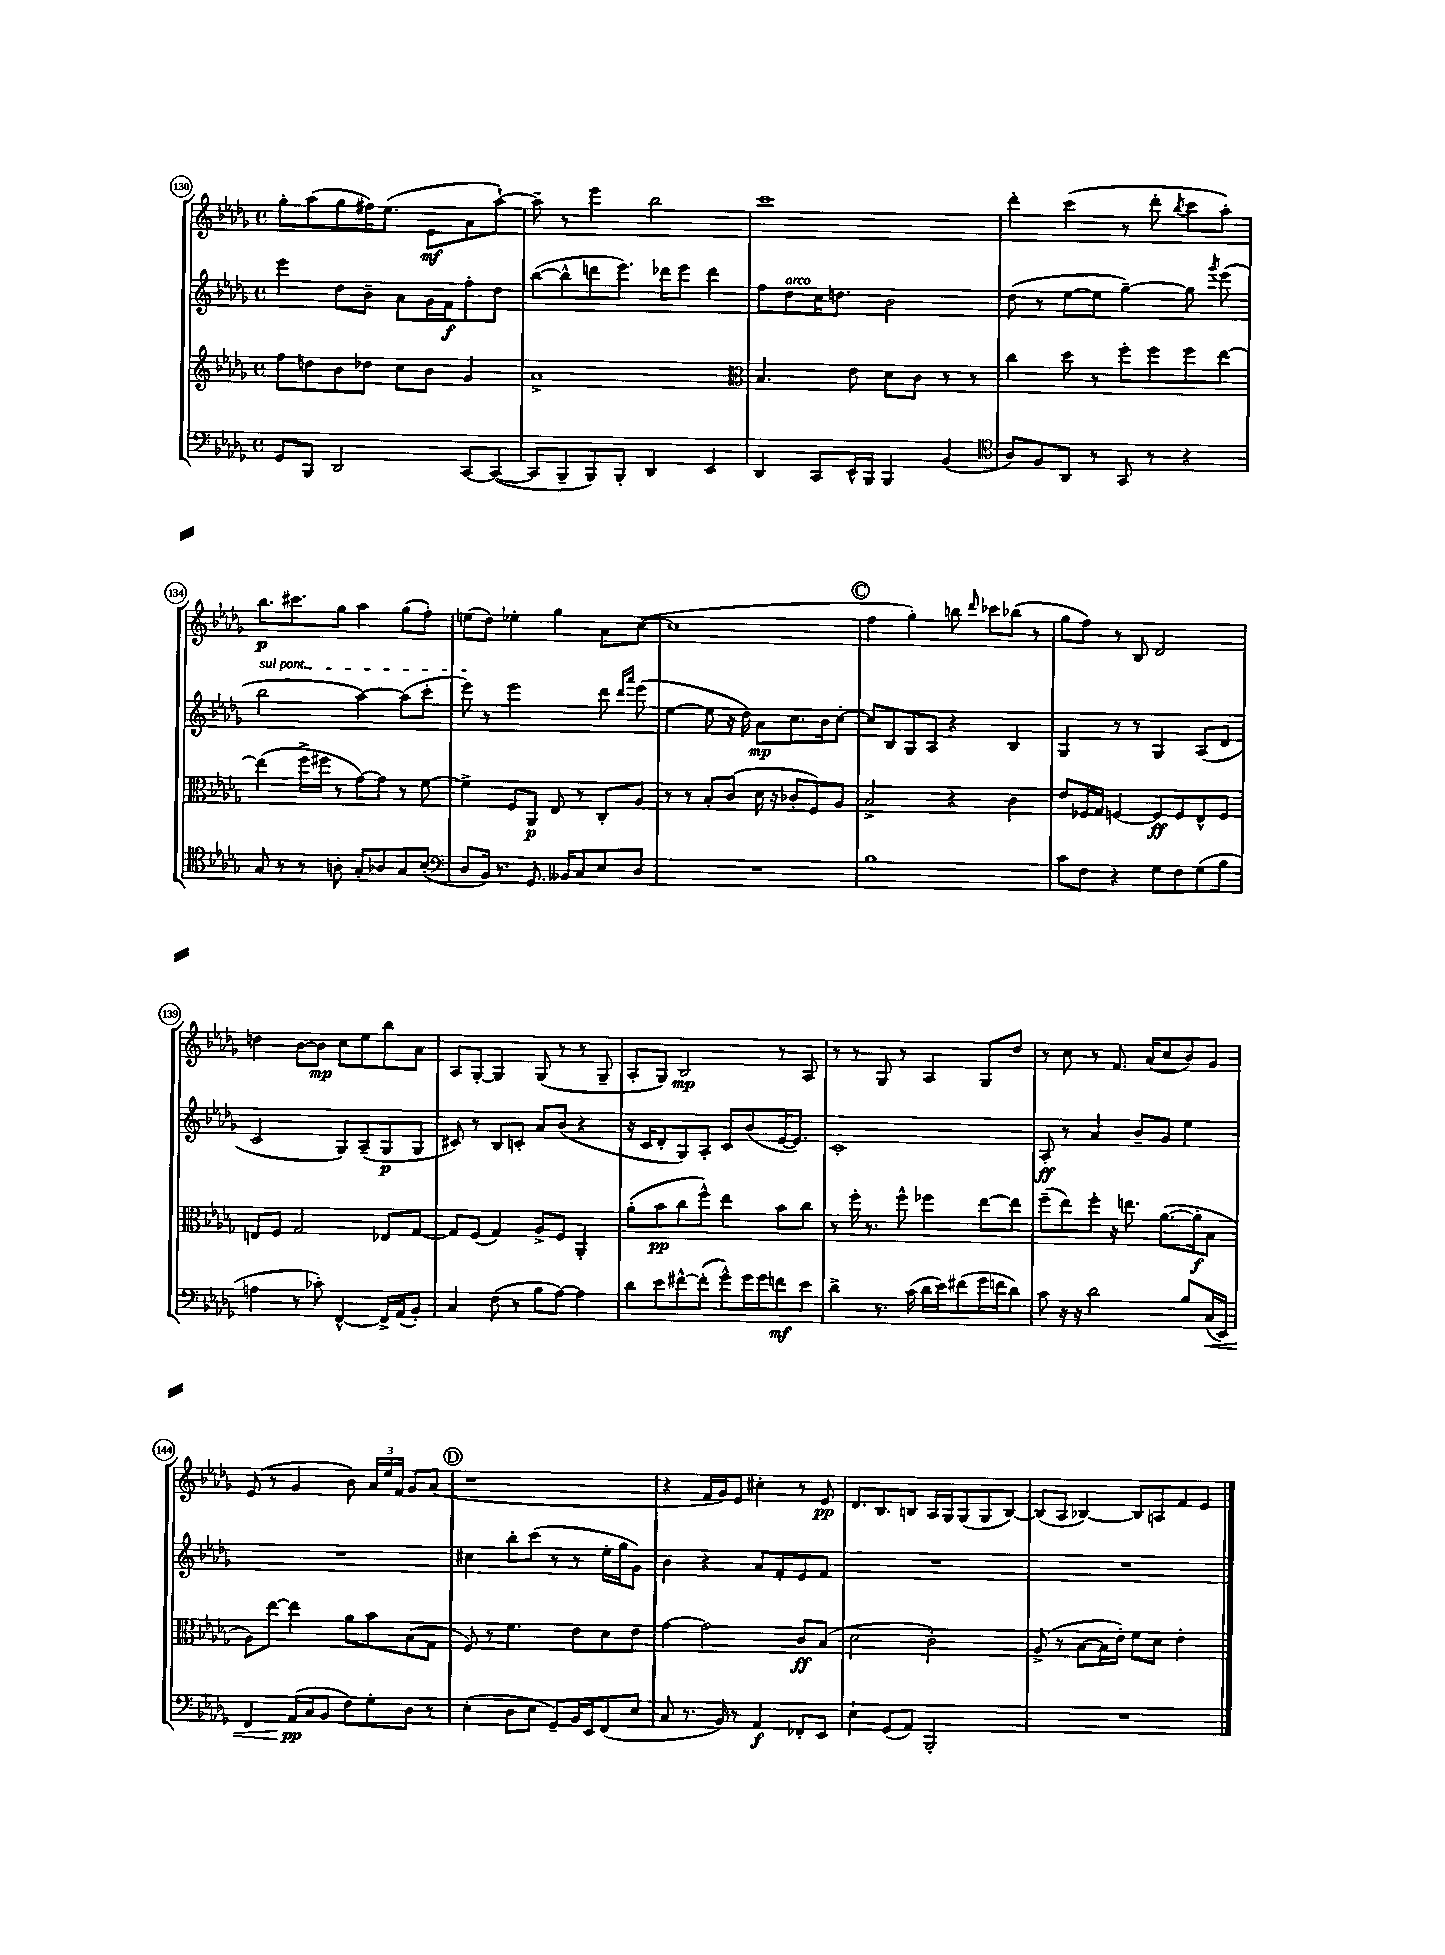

**kern	**dynam	**kern	**dynam	**kern	**dynam	**kern	**dynam
*part4	*part4	*part3	*part3	*part2	*part2	*part1	*part1
*staff4	*staff4	*staff3	*staff3	*staff2	*staff2	*staff1	*staff1
*clefF4	*	*clefG2	*	*clefG2	*	*clefG2	*
*k[b-e-a-d-g-]	*	*k[b-e-a-d-g-]	*	*k[b-e-a-d-g-]	*	*k[b-e-a-d-g-]	*
*M4/4	*	*M4/4	*	*M4/4	*	*M4/4	*
*met(c)	*	*met(c)	*	*met(c)	*	*met(c)	*
=130	=130	=130	=130	=130	=130	=130	=130
8GG-/L	.	8ff\L	.	4eee-\	.	8gg-'\L	.
8BBB-/J	.	8ddn\	.	.	.	(8aa-\	.
2DD-/	.	8b-\	.	8dd-\L	.	8gg-\	.
.	.	8dd-X\J	.	8b-~\J	.	16ff#X\K)	.
.	.	.	.	.	.	(8.ee-\J	.
.	.	8cc\L	.	8a-\L	.	.	.
.	.	8b-\J	.	16g-\L	.	8e-\L	mf
.	.	.	.	16f\J	f	.	.
[8CC/L	.	4g-/	.	8ff'\	.	8a-\	.
(8CC/J_	.	.	.	8dd-\J	.	[8aa-`\J)	.
=131	=131	=131	=131	=131	=131	=131	=131
8CC/L]	.	1a-^	.	([8bb-\L	.	8aa-~\]	.
8BBB-~/	.	.	.	8bb-^^\]	.	8r	.
8BBB-/)	.	.	.	8dddn\	.	4eee-\	.
8BBB-'/J	.	.	.	8.eee-\J)	.	.	.
4DD-/	.	.	.	.	.	2bb-\	.
.	.	.	.	16ddd-X\KL	.	.	.
.	.	.	.	8eee-\J	.	.	.
4EE-/	.	.	.	4ddd-\	.	.	.
=132	=132	=132	=132	=132	=132	=132	=132
*	*	*clefC3	*	*	*	*	*
4DD-/	.	4.B-/	.	8ff\L	.	1ccc	.
!	!	!	!	!LO:TX:a:i:t=arco	!	!	!
.	.	.	.	8dd-\	.	.	.
8CC/L	.	.	.	16cc\K	.	.	.
.	.	.	.	8.ddn\J	.	.	.
16EE-^^/L	.	8e-\	.	.	.	.	.
16BBB-/JJ	.	.	.	.	.	.	.
4BBB-/	.	8d-\L	.	2b-\	.	.	.
.	.	8c\J	.	.	.	.	.
(4BB-/	.	8r	.	.	.	.	.
.	.	8r	.	.	.	.	.
=133	=133	=133	=133	=133	=133	=133	=133
*clefC4	*	*	*	*	*	*	*
8A-/L)	.	4cc\	.	(8dd-\	.	4ddd-'\	.
8F/	.	.	.	8r	.	.	.
8AA-/J	.	8dd-\	.	[8ee-\L	.	(4ccc\	.
8r	.	8r	.	8ee-\J]	.	.	.
8GG-/	.	8ff'\L	.	[4gg-~\)	.	8r	.
8r	.	8ff\	.	.	.	8ddd-'\	.
.	.	.	.	.	.	8qbb-/	.
4r	.	8ff\	.	8gg-\]	.	8ccc\L	.
.	.	.	.	8qggg-/	.	.	.
.	.	[8ee-\J	.	(8eee-\	.	8aa-'\J)	.
!!LO:LB:g=z
=134	=134	=134	=134	=134	=134	=134	=134
!	!	!	!	!LO:TX:a:i:t=sul pont.	!	!	!
8G-/	.	(4ee-\]	.	2bb-\	.	8.bb-\L	p
8r	.	.	.	.	.	.	.
.	.	.	.	.	.	8.ccc#X\	.
8r	.	16ff^\LL	.	.	.	.	.
.	.	16ff#X\JJ	.	.	.	.	.
8An'\	.	8r	.	.	.	8gg-\J	.
8G-'/L	.	[8g-\L)	.	[4aa-\)	.	4aa-\	.
8A-X/	.	8g-\J]	.	.	.	.	.
8G-/	.	8r	.	(8aa-\L]	.	(8gg-\L	.
(8B-'/J	.	[8f\	.	8ccc'\J	.	8ff'\J)	.
=135	=135	=135	=135	=135	=135	=135	=135
*clefF4	*	*	*	*	*	*	*
8D-/L	.	4f^\]	.	8eee-\)	.	(8een\L	.
16BB-/Jk)	.	.	.	8r	.	8dd-\J)	.
8.r	.	.	.	.	.	.	.
.	.	8F/L	.	2eee-\	.	4ee-X'\	.
8.GG-/	.	8AA-/J	p	.	.	.	.
.	.	8E-/	.	.	.	4gg-\	.
16BB--X/KL	.	.	.	.	.	.	.
8C/	.	8r	.	.	.	.	.
8E-/	.	8C'/L	.	8ddd-\	.	8a-\L	.
.	.	.	.	16qqddd-/LL	.	.	.
.	.	.	.	16qqaaa-/JJ	.	.	.
8D-/J	.	8A-/J	.	(8eee-\	.	([8cc\J	.
=136	=136	=136	=136	=136	=136	=136	=136
1r	.	8r	.	[4ee-\	.	1cc]	.
.	.	8r	.	.	.	.	.
.	.	8B-'/L	.	8ee-\]	.	.	.
.	.	(8c/J	.	16r	.	.	.
.	.	.	.	16dd-\)	.	.	.
.	.	16d-\	.	8a-\L	mp	.	.
.	.	16r	.	.	.	.	.
.	.	8c-X'/L	.	8.cc\	.	.	.
.	.	8F/)	.	.	.	.	.
.	.	.	.	16b-\k	.	.	.
.	.	8A-/J	.	[8cc'\J	.	.	.
!!LO:REH:place=s1:t=C
=137	=137	=137	=137	=137	=137	=137	=137
1B-	.	2B-^/	.	8cc/L]	.	4ff\	.
.	.	.	.	8B-/	.	.	.
.	.	.	.	8G-/	.	4gg-'\)	.
.	.	.	.	8A-/J	.	.	.
.	.	4r	.	4r	.	8bbn\	.
.	.	.	.	.	.	16qqddd-/	.
.	.	.	.	.	.	8ccc-X\L	.
.	.	4c\	.	4B-/	.	(8bb-X\J	.
.	.	.	.	.	.	8r	.
=138	=138	=138	=138	=138	=138	=138	=138
8c\L	.	8e-/L	.	4G-/	.	8gg-\L	.
8F\J	.	16F-X/L	.	.	.	8ff\J)	.
.	.	16G-/JJ	.	.	.	.	.
4r	.	[4Fn/	.	8r	.	8r	.
.	.	.	.	8r	.	8B-/	.
8G-\L	.	8F/L]	ff	4G-/	.	2d-/	.
8F\	.	8F/	.	.	.	.	.
(8G-\	.	8E-^^/	.	(8A-/L	.	.	.
8B-\J	.	8F/J	.	8d-/J	.	.	.
!!LO:LB:g=z
=139	=139	=139	=139	=139	=139	=139	=139
4An\	.	8En/L	.	2c/	.	4ddn\	.
.	.	8F/J	.	.	.	.	.
8r	.	2G-/	.	.	.	[8b-\L	.
8c-X'\)	.	.	.	.	.	8b-\J]	mp
[4FF^^/	.	.	.	8G-/L)	.	8cc\L	.
.	.	.	.	(8A-~/	.	8ee-\	.
16FF^/LL]	.	8E-X/L	.	8G-/	p	8bb-\	.
(16AA-/J	.	.	.	.	.	.	.
8BB-'/J)	.	[8G-/J	.	8G-/J	.	8a-\J	.
=140	=140	=140	=140	=140	=140	=140	=140
4C/	.	8G-/L]	.	8c#X/)	.	8A-/L	.
.	.	(8F/J	.	8r	.	[8G-'/J	.
(8F\	.	4G-/)	.	8B-/L	.	4G-/]	.
8r	.	.	.	8cn'/J	.	.	.
8B-\L	.	8A-^/L	.	8a-/L	.	(8G-/	.
[8A-\J)	.	8F/J	.	(8b-/J	.	8r	.
4A-\]	.	4AA-'/	.	4r	.	8r	.
.	.	.	.	.	.	8G-~/	.
=141	=141	=141	=141	=141	=141	=141	=141
8d-\L	.	(8a-'\L	.	16r	.	8A-'/L	.
.	.	.	.	16c/KL	.	.	.
8e-\	.	8b-\	pp	8d-'/	.	8G-/J)	.
[8f#X^^\	.	8cc\	.	8G-/)	.	2B-/	mp
(8f#'\J]	.	8ff^^\J)	.	8A-'/J	.	.	.
8g-^^\L)	.	4ee-\	.	8c/L	.	.	.
16g-\L	.	.	.	(8b-/	.	.	.
16g-\J	.	.	.	.	.	.	.
8fn\	mf	8b-\L	.	[16e-/K	.	8r	.
.	.	.	.	8.e-/J])	.	.	.
8e-\J	.	8cc\J	.	.	.	8A-/	.
=142	=142	=142	=142	=142	=142	=142	=142
4d-^\	.	8r	.	1c'	.	8r	.
.	.	16ff'\	.	.	.	8r	.
.	.	8.r	.	.	.	.	.
8.r	.	.	.	.	.	8G-/	.
.	.	8ff^^\	.	.	.	8r	.
(16c\	.	.	.	.	.	.	.
16d-\LL	.	4ff-X\	.	.	.	4A-/	.
16e-\J)	.	.	.	.	.	.	.
(8f#X\	.	.	.	.	.	.	.
16g-\L	.	[8ee-\L	.	.	.	8G-/L	.
16fn\J	.	.	.	.	.	.	.
8d-\J)	.	8ee-\J]	.	.	.	8dd-/J	.
=143	=143	=143	=143	=143	=143	=143	=143
8c\	.	(8ff~\L	.	8A-'/	ff	8r	.
16r	.	8ee-\)	.	8r	.	8cc\	.
16r	.	.	.	.	.	.	.
2d-\	.	8ff'\J	.	4a-/	.	8r	.
.	.	16r	.	.	.	8.f/	.
.	.	8.een\	.	.	.	.	.
.	.	.	.	8b-~/L	.	.	.
.	.	.	.	.	.	(16a-/KL	.
.	.	([8.a-\L	.	8g-/J	.	8cc/	.
8B-/L	.	.	.	4ee-\	.	8b-/)	.
.	.	16a-'\k]	f	.	.	.	.
!	!LO:HP:b	!	!	!	!	!	!
(16C/L	<	8B-\J	.	.	.	8g-/J	.
16EE-/JJ)	.	.	.	.	.	.	.
!!LO:LB:g=z
=144	=144	=144	=144	=144	=144	=144	=144
4FF/	.	8A-\L)	.	1r	.	(8e-/	.
.	.	[8ee-\J	.	.	.	8r	.
(16AA-/LL	pp	4ee-\]	.	.	.	4g-/	.
16C/J	[	.	.	.	.	.	.
8BB-/J	.	.	.	.	.	.	.
8F\L)	.	8a-\L	.	.	.	8b-\)	.
8G-'\	.	8b-\	.	.	.	24a-/LL	.
.	.	.	.	.	.	24ee-/	.
.	.	.	.	.	.	24f/JJ	.
8D-\J	.	(8B-\	.	.	.	8g-/L	.
8r	.	8G-\J	.	.	.	(8a-/J	.
!!LO:REH:place=s1:t=D
=145	=145	=145	=145	=145	=145	=145	=145
(4E-'\	.	8F/)	.	4cc#X\	.	1r	.
.	.	8r	.	.	.	.	.
8D-\L	.	4.f\	.	8bb-'\L	.	.	.
8E-\J	.	.	.	(8ccc\J	.	.	.
8GG-~/L)	.	.	.	8r	.	.	.
16BB-/L	.	8e-\L	.	8r	.	.	.
16EE-/J	.	.	.	.	.	.	.
(8FF/	.	8d-\	.	16ee-'\LL	.	.	.
.	.	.	.	16gg-\J	.	.	.
8E-/J	.	8e-\J	.	8g-\J)	.	.	.
=146	=146	=146	=146	=146	=146	=146	=146
8C/	.	[4g-\	.	4b-\	.	4r	.
8.r	.	.	.	.	.	.	.
.	.	2g-\]	.	4r	.	16f/LL	.
16BB-/)	.	.	.	.	.	16g-/J)	.
8r	.	.	.	.	.	8e-/J	.
4AA-/	f	.	.	8a-/L	.	4cc#X'\	.
.	.	.	.	8f'/	.	.	.
8FF-X'/L	.	8c/L	ff	8e-/	.	8r	.
8EE-/J	.	(8B-/J	.	8f/J	.	8e-/	pp
=147	=147	=147	=147	=147	=147	=147	=147
4E-`\	.	2d-\	.	1r	.	8.d-/L	.
.	.	.	.	.	.	8.B-/	.
(8GG-/L	.	.	.	.	.	.	.
8AA-/J)	.	.	.	.	.	8Bn/J	.
2BBB-'/	.	2c'\)	.	.	.	16A-/LL	.
.	.	.	.	.	.	16G-/J	.
.	.	.	.	.	.	(8G-/	.
.	.	.	.	.	.	8G-/	.
.	.	.	.	.	.	[8B/J)	.
=148	=148	=148	=148	=148	=148	=148	=148
1r	.	(8A-^/	.	1r	.	(8B/L]	.
.	.	8r	.	.	.	8A-/J	.
.	.	[8B-\L	.	.	.	[4B-X/)	.
.	.	16B-\L]	.	.	.	.	.
.	.	16e-'\JJ)	.	.	.	.	.
.	.	8f\L	.	.	.	8B-/L]	.
.	.	8d-\J	.	.	.	8An/	.
.	.	4e-'\	.	.	.	8f/	.
.	.	.	.	.	.	8e-/J	.
==	==	==	==	==	==	==	==
*-	*-	*-	*-	*-	*-	*-	*-
